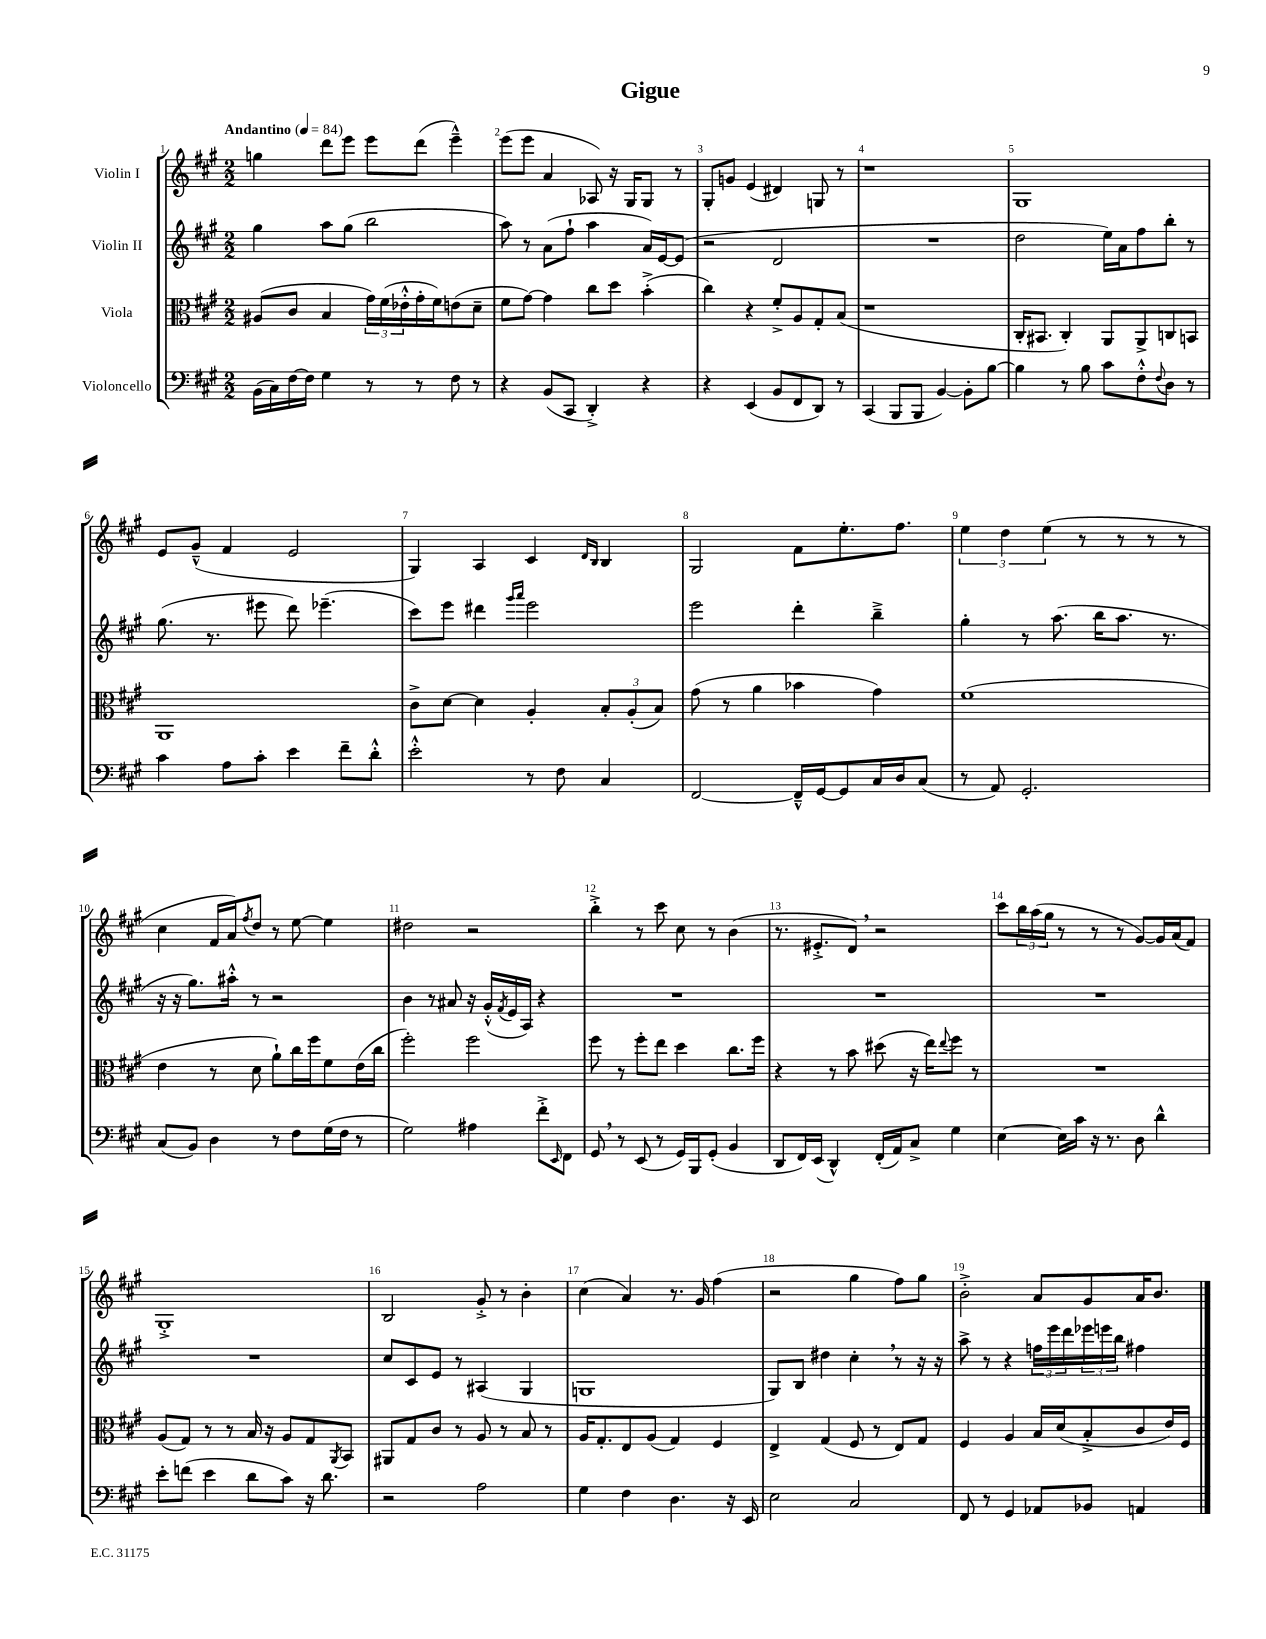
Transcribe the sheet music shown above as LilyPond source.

\header { title = "Gigue" }
<<
\new StaffGroup <<
\new Staff = "s0" \with { instrumentName = "Violin I" } {
    \clef treble \key a \major \numericTimeSignature \time 2/2 \tempo "Andantino" 4 = 84
    g''4 d'''8 e'''8 e'''8 d'''8( e'''4---^) |
    e'''8( e'''8 a'4 aes8) r16 gis16 gis8 r8 |
    gis8-. g'8 e'4( dis'4) g8 r8 |
    r1 |
    gis1 |
    e'8 gis'8---^( fis'4 e'2 |
    gis4) a4 cis'4 \grace { d'16 b16 } b4 |
    gis2 fis'8 e''8.-. fis''8. |
    \tuplet 3/2 { e''4 d''4 e''4( } r8 r8 r8 r8 |
    cis''4 fis'16 a'16) \acciaccatura { fis''8 } d''8 r8 e''8~ e''4 |
    dis''2 r2 |
    b''4-.-> r8 cis'''8 cis''8 r8 b'4( |
    r8. eis'8.-.-> d'8) \breathe r2 |
    cis'''8 \tuplet 3/2 { b''16 a''16( gis''16 } r8 r8 r8 gis'8~) gis'16 a'16( fis'8) |
    gis1-.-> |
    b2 gis'8-.-> r8 b'4-. |
    cis''4( a'4) r8. gis'16 fis''4( |
    r2 gis''4 fis''8) gis''8 |
    b'2-.-> a'8 gis'8 a'16 b'8. \bar "|." |
}
\new Staff = "s1" \with { instrumentName = "Violin II" } {
    \clef treble \key a \major \numericTimeSignature \time 2/2
    gis''4 a''8 gis''8( b''2 |
    a''8) r8 a'8( fis''8-! a''4 a'16) e'16~ e'8( |
    r2 d'2 |
    R1 |
    d''2 e''16) a'16 fis''8 b''8-. r8 |
    gis''8.( r8. eis'''8 d'''8) ees'''4.--( |
    cis'''8) e'''8 dis'''4 \grace { gis'''16 a'''16 } e'''2 |
    e'''2 d'''4-. b''4---> |
    gis''4-. r8 a''8.( b''16 a''8. r8. |
    r16 r16 gis''8.) ais''16-.-^ r8 r2 |
    b'4 r8 ais'8 r16 gis'16-.-^( \acciaccatura { fis'8 } e'16 a16) r4 |
    R1 |
    R1 |
    R1 |
    R1 |
    cis''8 cis'8 e'8 r8 ais4( gis4 |
    g1 |
    gis8) b8 dis''4 cis''4-. \breathe r8 r16 r16 |
    a''8-> r8 r4 \tuplet 3/2 { f''16 e'''16 d'''16 } \tuplet 3/2 { ees'''16 e'''16 b''16 } fis''4 \bar "|." |
}
\new Staff = "s2" \with { instrumentName = "Viola" } {
    \clef alto \key a \major \numericTimeSignature \time 2/2
    ais8( cis'8 b4 \tuplet 3/2 { gis'16) fis'16( ees'16-.-^ } gis'16-. fis'16) e'8( d'8-- |
    fis'8 gis'8~) gis'4 cis''8 d''8 b'4-.->( |
    cis''4) r4 fis'8-.-> a8 gis8-. b8( |
    r1 |
    cis16-. bis,8. cis4-.) a,8 a,8-> c8 b,8 |
    a,1 |
    cis'8-> d'8~ d'4 a4-. \tuplet 3/2 { b8-. a8-.( b8) } |
    gis'8( r8 a'4 bes'4 gis'4) |
    fis'1( |
    e'4 r8 d'8 a'8-!) cis''16 fis''16 fis'8 e'16( cis''16 |
    fis''2-.) fis''2 |
    fis''8 r8 fis''8-. e''8 d''4 cis''8. fis''16 |
    r4 r8 b'8 dis''8( r16 e''16) \appoggiatura { e''8 } fis''8 r8 |
    R1 |
    a8( gis8) r8 r8 b16 r16 a8 gis8 \acciaccatura { a,8 } b,8 |
    ais,8 gis8 cis'8 r8 a8 r8 b8 r8 |
    a16 gis8.-. e8 a8( gis4) fis4 |
    e4-> gis4( fis8 r8 e8) gis8 |
    fis4 a4 b16 d'16( b8-.-> cis'8 e'16) fis16 \bar "|." |
}
\new Staff = "s3" \with { instrumentName = "Violoncello" } {
    \clef bass \key a \major \numericTimeSignature \time 2/2
    b,16( cis16) fis16~ fis16 gis4 r8 r8 fis8 r8 |
    r4 b,8( cis,8 d,4-.->) r4 |
    r4 e,4( b,8 fis,8 d,8) r8 |
    cis,4( b,,8 b,,8 b,4~) b,8-. b8~ |
    b4 r8 b8 cis'8 fis8-.-^ \appoggiatura { fis8 } d8 r8 |
    cis'4 a8 cis'8-. e'4 fis'8-- d'8-.-^ |
    e'2-.-^ r8 fis8 cis4 |
    fis,2~ fis,16---^ gis,16~ gis,8 cis16 d16 cis8( |
    r8 a,8) gis,2.-. |
    cis8( b,8) d4 r8 fis8 gis16( fis16 r8 |
    gis2) ais4 fis'8-.-> \grace { e,16 } fis,8 |
    gis,8 \breathe r8 e,8( r8 gis,16) b,,16 gis,8-.( b,4 |
    d,8 fis,16) e,16( d,4-^) fis,16-.( a,16) cis8-> gis4 |
    e4~ e16 cis'16 r16 r8. d8 d'4-^ |
    e'8-. f'8( e'4 d'8 cis'8) r16 d'8. |
    r2 a2 |
    gis4 fis4 d4. r16 e,16 |
    e2 cis2 |
    fis,8 r8 gis,4 aes,8 bes,8 a,4 \bar "|." |
}
>>
>>
\layout { \context { \Score \override BarNumber.break-visibility = ##(#f #t #t) barNumberVisibility = #all-bar-numbers-visible } }
